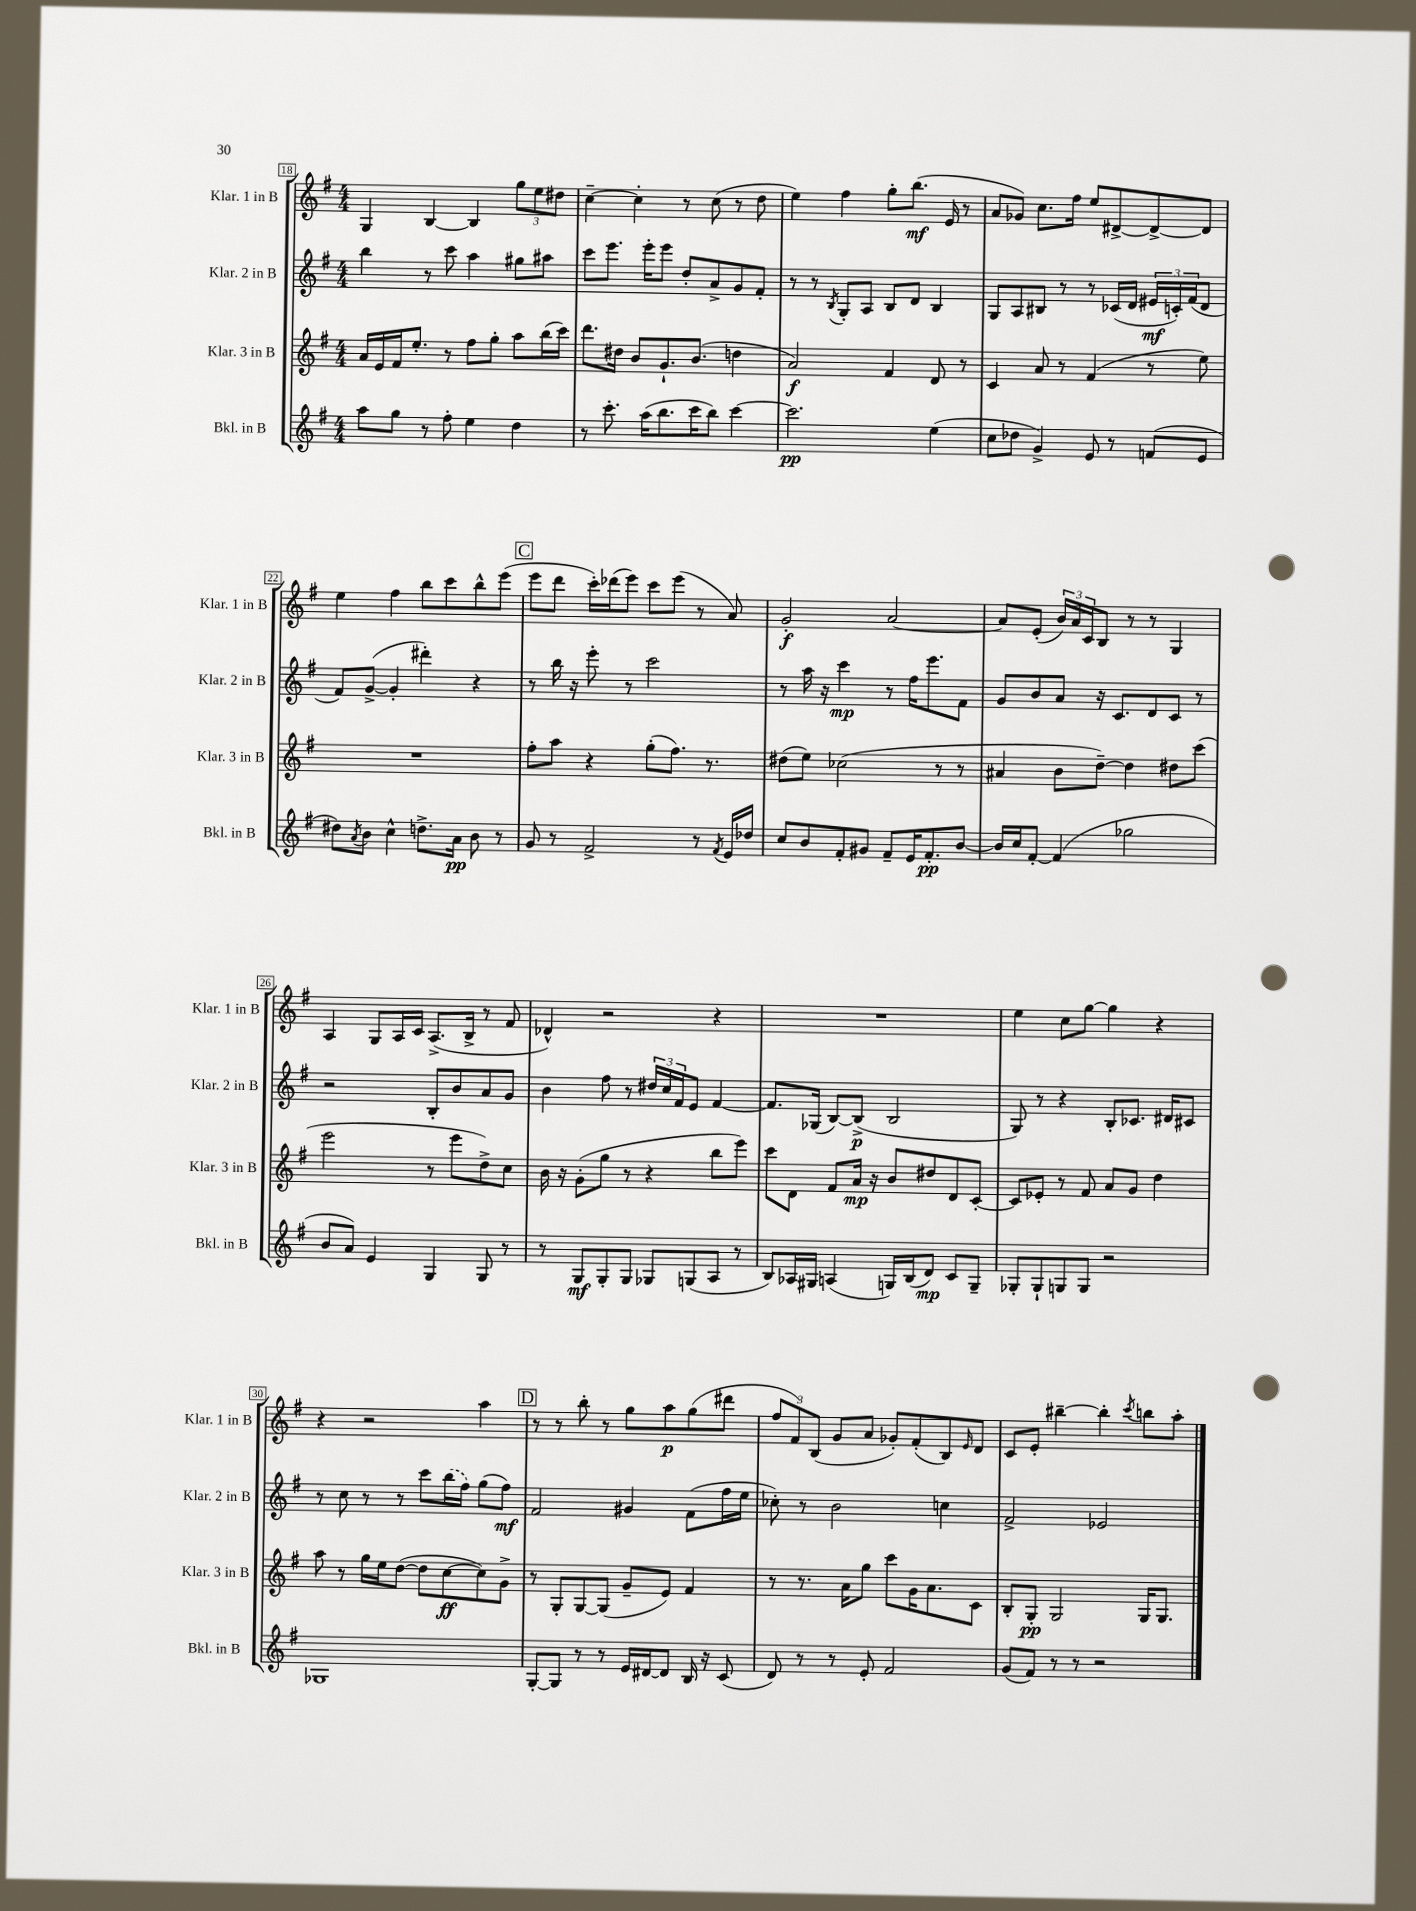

**kern	**kern	**kern	**kern
*staff4	*staff3	*staff2	*staff1
*clefG2	*clefG2	*clefG2	*clefG2
*k[f#]	*k[f#]	*k[f#]	*k[f#]
*M4/4	*M4/4	*M4/4	*M4/4
8aa	16a	4bb	4G
.	16e	.	.
8gg	16f#	.	.
.	8.ee'	.	.
8r	.	8r	[4B
8ff#'	8r	8ccc	.
4ee	8ff#	4aa	4B]
.	8gg'	.	.
4dd	8aa	8gg#	12gg
.	.	.	12ee
.	(16bb	8aa#	.
.	.	.	12dd#
.	16ccc)	.	.
=	=	=	=
8r	8.ddd	8ccc	[4cc~
8.ccc'	.	8.eee	.
.	16dd#	.	.
.	8b	.	4cc']
(16aa	.	16eee'	.
8.bb	8.g`	8eee	.
.	.	8dd'	8r
16ccc	(8.b	.	.
8bb)	.	8a^	(8cc
[4ccc	4dd	8g	8r
.	.	8f#'	8dd
=	=	=	=
2.ccc]	2a)	8r	4ee)
.	.	8r	.
.	.	8qB	.
.	.	8G'	4ff#
.	.	8A	.
.	4f#	8B	8gg'
.	.	8d	(8.bb
(4ee	8d	4B	.
.	.	.	16e
.	8r	.	8r
=	=	=	=
8cc	4c	8G	8a
8dd-	.	8A	8g-)
4g^)	8a	8B#	8.cc
.	8r	8r	.
.	.	.	16ff#
8e	(4f#	8r	8ee
8r	.	(16c-	[8d#^
.	.	16d	.
(8f	8r	24e#	8d#^_
.	.	24c')	.
.	.	(24f#	.
8e	8ee)	8d	8d#]
=	=	=	=
8dd#)	1r	8f#)	4ee
8qa	.	.	.
8b	.	([8g^	.
4cc^^	.	4g']	4ff#
8.dd^	.	4ddd#')	8bb
.	.	.	8ccc
16a	.	.	.
8b	.	4r	8bb^^
8r	.	.	(8eee
=	=	=	=
8g	8ff#'	8r	8eee
8r	8aa	16bb	8ddd
.	.	16r	.
2f#^	4r	8eee'	16ccc')
.	.	.	(16ddd-
.	.	8r	8eee)
.	(8gg'	2ccc	8ccc
.	8.ff#)	.	(8eee
8r	.	.	8r
.	8.r	.	.
8qf#	.	.	.
16e	.	.	8a)
16dd-	.	.	.
=	=	=	=
8cc	(8dd#	8r	2g'
8b	8ee)	16aa	.
.	.	16r	.
8f#'	(2cc-	4ccc	.
8g#	.	.	.
8f#~	.	8r	[2a
16e	.	16ff#	.
8.f#'	.	8.eee	.
.	8r	.	.
[8b	8r	8f#	.
=	=	=	=
16b]	4a#	8g	8a]
16cc	.	.	.
[8f#'	.	8b	(8e'
(4f#]	8b	8a	24b)
.	.	.	24a
.	.	.	24c
.	[8dd~)	16r	8B
.	.	8.c	.
2gg-	4dd]	.	8r
.	.	8d	8r
.	8dd#	8c	4G
.	(8ccc	8r	.
=	=	=	=
8b	2eee	2r	4A
8a)	.	.	.
4e	.	.	8G
.	.	.	16A
.	.	.	16c
4G	8r	8B'	(8.A^
.	8eee	8b	.
.	.	.	16B^
8G	8dd^)	8a	8r
8r	8cc	8g	8f#
=	=	=	=
8r	16b	4b	4d-^^)
.	16r	.	.
8G	(8g'	.	.
8G'	8gg	8ff#	2r
8G	8r	8r	.
8G-	4r	24dd#	.
.	.	24cc	.
.	.	24f#	.
(8G	.	8e	.
8A	8bb	[4f#	4r
8r	8eee)	.	.
=	=	=	=
8B)	8ccc	8.f#]	1r
16A-	8d	.	.
16G#	.	(16G-	.
(4A	8f#	[8B)	.
.	16a	(8B^]	.
.	16r	.	.
16G)	8b	2B	.
(16B	.	.	.
8d)	8dd#	.	.
8c	8d	.	.
8G~	[8c'	.	.
=	=	=	=
8G-'	8c]	8G)	4ee
8G-`	8e-'	8r	.
8G	8r	4r	8cc
8G	8f#	.	[8gg
2r	8a	8B'	4gg]
.	8g	8.c-	.
.	4dd	.	4r
.	.	16d#	.
.	.	8c#	.
=	=	=	=
1G-	8aa	8r	4r
.	8r	8cc	.
.	16gg	8r	2r
.	16ee	.	.
.	([8dd	8r	.
.	8dd]	8ccc	.
.	[8cc	(16bb	.
.	.	16ff#)	.
.	8cc])	(8gg	4aa
.	8g^	8ff#)	.
=	=	=	=
[8G'	8r	2f#	8r
8G]	8G'	.	8r
8r	[8G	.	8bb'
8r	(8G]	.	8r
16e	8g~	4g#	8gg
[16d#	.	.	.
8d#]	8e)	.	8aa
16B	4f#	(8f#	(8gg
16r	.	.	.
(8c	.	16ff#	8ddd#
.	.	16ee	.
=	=	=	=
8d)	8r	8cc-')	12ff#
.	.	.	12f#)
8r	8.r	8r	.
.	.	.	(12B
8r	.	2b	8g
.	16a	.	.
8e'	8gg	.	8a
2f#	8ccc	.	8g-')
.	16g	.	(8f#'
.	8.a	.	.
.	.	4cc	8B)
.	.	.	16qqe
.	8c	.	8d
=	=	=	=
(8g	8B'	2f#^	8c
8f#)	8G'	.	8e'
8r	2G	.	[4bb#~
8r	.	.	.
2r	.	2e-	4bb#']
.	.	.	8qccc
.	16G	.	8bb
.	8.G	.	.
.	.	.	8aa'
==	==	==	==
*-	*-	*-	*-
